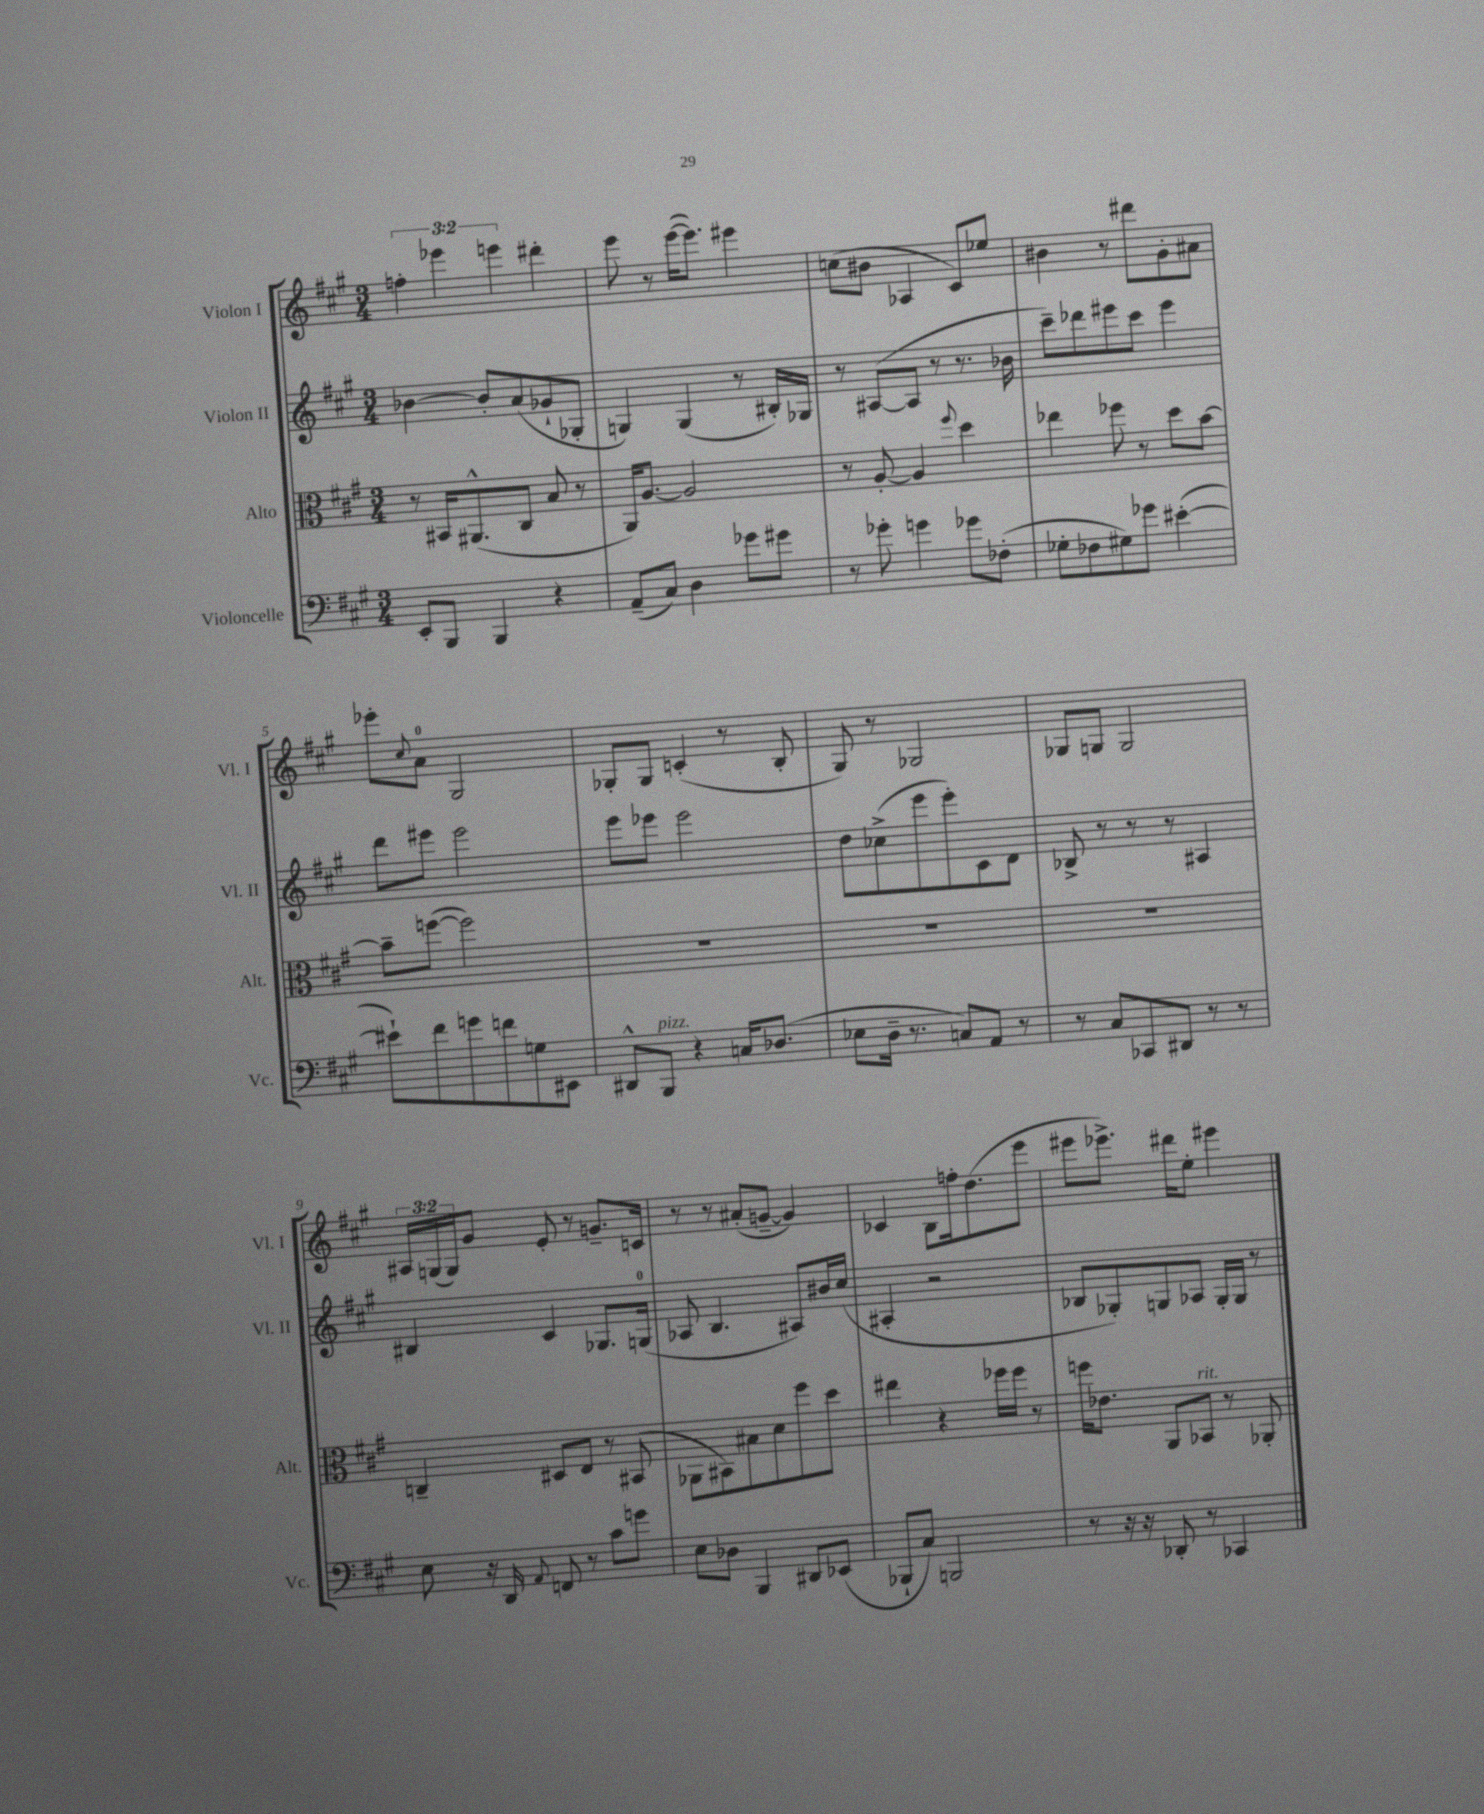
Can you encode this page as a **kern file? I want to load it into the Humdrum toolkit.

**kern	**kern	**kern	**kern
*staff4	*staff3	*staff2	*staff1
*clefF4	*clefC3	*clefG2	*clefG2
*k[f#c#g#]	*k[f#c#g#]	*k[f#c#g#]	*k[f#c#g#]
*M3/4	*M3/4	*M3/4	*M3/4
8EE'	8r	[4b-	6ff'
8BBB	16BB#	.	.
.	.	.	6eee-
.	(8.AA#^^	.	.
4BBB	.	8b-']	.
.	.	.	6eee
.	8C#	(8a	.
4r	8B	8g-`	4ddd#'
.	8r	8G-'	.
=	=	=	=
(8AA~	16AA)	4G)	8eee
.	[8.A	.	.
8C#)	.	.	8r
4D	2A]	(4G	([16eee
.	.	.	8.eee])
8g-	.	8r	4eee#
8g#	.	16B#')	.
.	.	16G-	.
=	=	=	=
8r	8r	8r	(8cc
8g-'	[8A'	([8A#	8b#
4g	4A]	8A#]	4A-
.	.	8r	.
.	8qqff#	.	.
8g-	4dd	8.r	8c#)
(8F-'	.	.	8ee-
.	.	16b-	.
=	=	=	=
8G-'	4ee-	8ccc#~)	4b#
8F-	.	8ddd-	.
8G#)	8ff-	8eee#	8r
8g-	8r	8ccc#	8ddd#
([4e#'	8dd	4eee#	8g#'
.	[8b	.	8a#
=	=	=	=
8e#`])	8b~]	8ddd	8eee-'
.	.	.	8qqcc#
8f#	([8ff	8eee#	8a
8g	2ff])	2eee#	2G#
8f	.	.	.
8G	.	.	.
8EE#	.	.	.
=	=	=	=
8DD#^^	2.r	8eee	8G-'
8BBB	.	8eee-	8G-
4r	.	2eee-	(4c'
16C	.	.	8r
(8.D-	.	.	.
.	.	.	8B'
=	=	=	=
8E-	2.r	8dd	8G#)
16D~	.	(8cc-^	8r
8.r	.	.	.
.	.	8eee	2G-
8C)	.	8eee')	.
8AA	.	8c#	.
8r	.	8d	.
=	=	=	=
8r	2.r	8B-^	8G-
8C#	.	8r	8G
8CC-	.	8r	2G
8DD#	.	8r	.
8r	.	4A#	.
8r	.	.	.
=	=	=	=
8E	4C~	4B#	24A#
.	.	.	(24G
.	.	.	24G)
16r	.	.	8g#
16DD	.	.	.
8qqAA	.	.	.
8FF	8D#	4c#	8e'
8r	8E	.	8r
8c#	8r	8.G-	8.g~
8g	(8BB#	.	.
.	.	(16G	16c
=	=	=	=
8E	8AA-	8A-	8r
8D-	8BB#)	4.B	8r
4BBB	8B#	.	(8a#'
.	8d	.	[8g~
8DD#	8ff#	8A#)	4g])
(8EE-	8dd	16b#	.
.	.	(16cc#	.
=	=	=	=
8BBB-`	4ee#	4A#'	4c-
8C#)	.	.	.
2BBB	4r	2r	8B
.	.	.	16ff'
.	.	.	(8.dd
.	16ff-	.	.
.	16ff-	.	.
.	8r	.	8eee
=	=	=	=
8r	16ff	8B-	8eee#
.	8.e-	.	.
16r	.	8G-')	8.eee-^)
16r	.	.	.
8DD-'	8AA	8G	.
.	.	.	16ddd#
8r	8BB-	8A-	8ee'
4CC-	8r	16G'	4eee#
.	.	16G	.
.	8AA-'	8r	.
==	==	==	==
*-	*-	*-	*-
